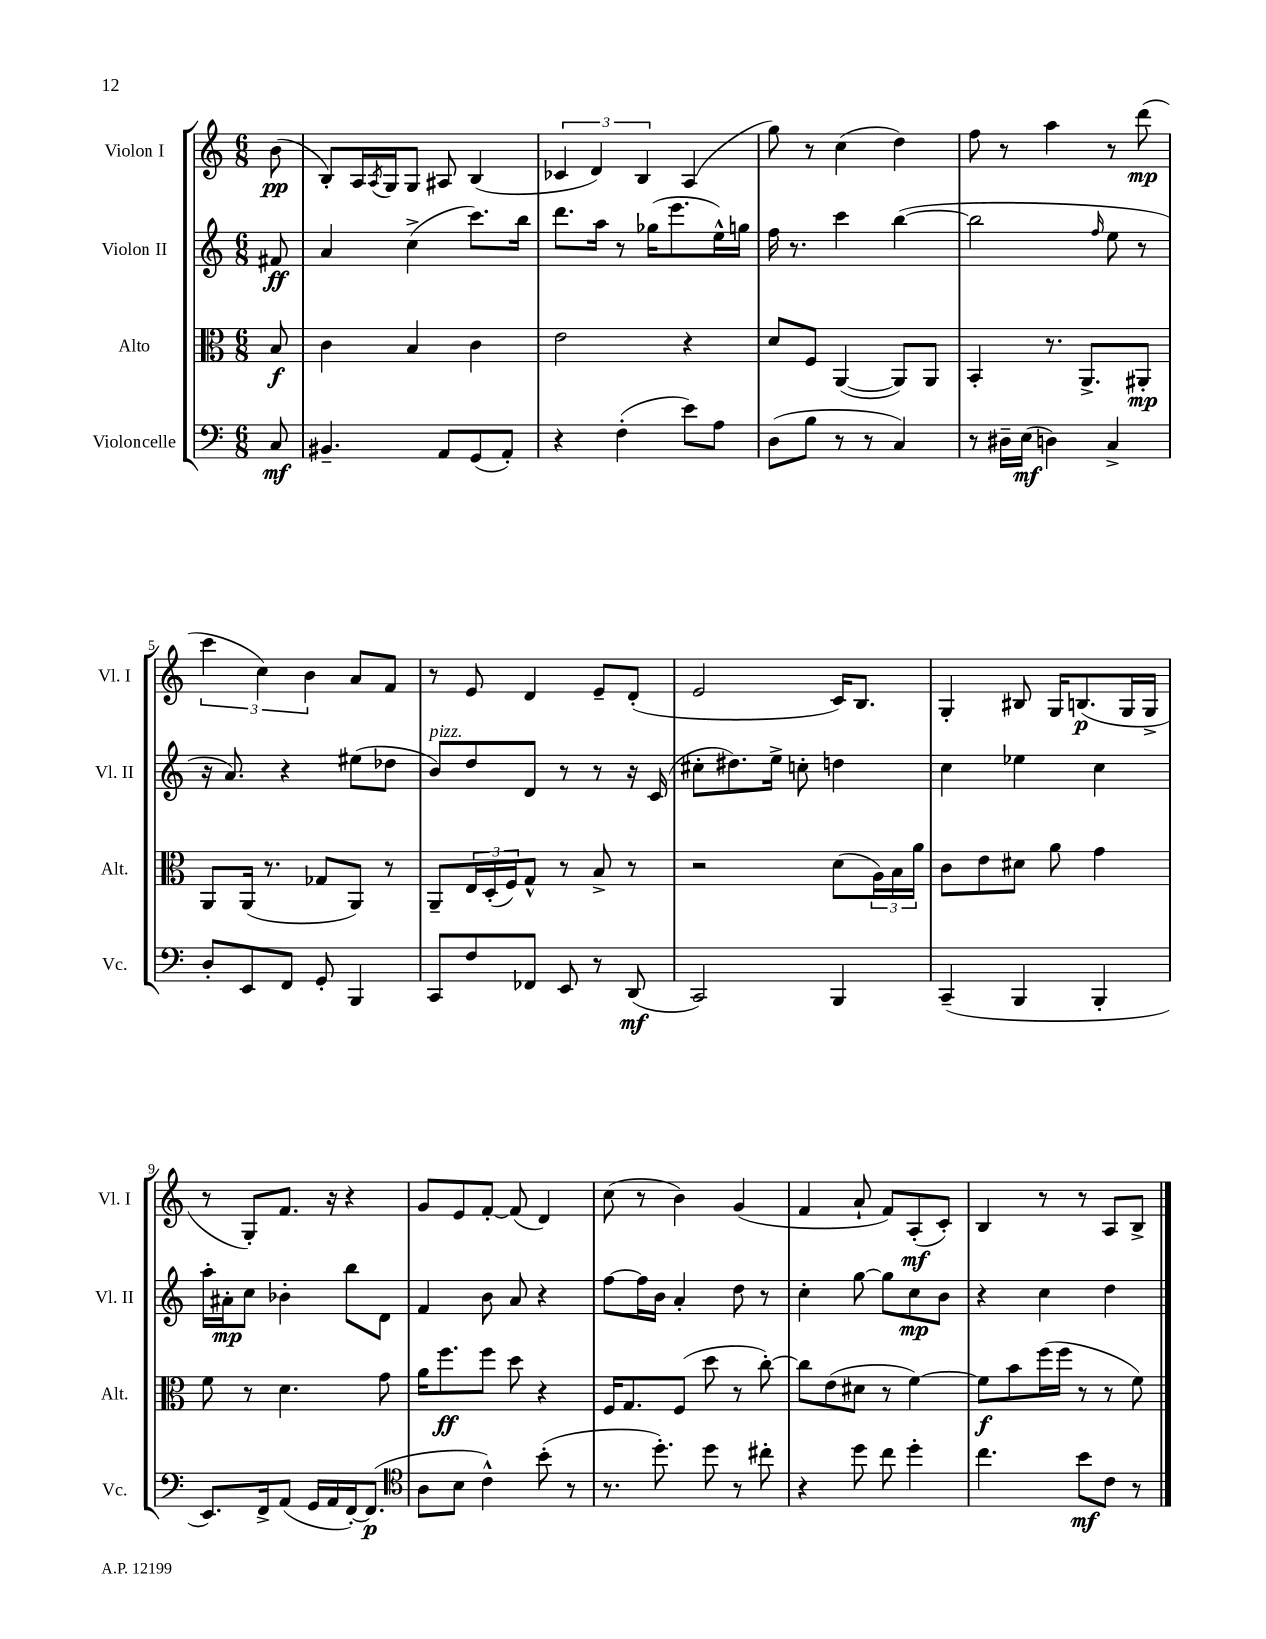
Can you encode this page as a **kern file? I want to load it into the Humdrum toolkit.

**kern	**kern	**kern	**kern
*staff4	*staff3	*staff2	*staff1
*clefF4	*clefC3	*clefG2	*clefG2
*k[]	*k[]	*k[]	*k[]
*M6/8	*M6/8	*M6/8	*M6/8
8C/	8B/	8f#/	(8b\
=	=	=	=
4.BB#~/	4c\	4a/	8B'/L)
.	.	.	16A/L
.	.	.	8qA/
.	.	.	16G/J
.	4B/	(4cc^\	8G/J
8AA/L	.	.	8A#/
(8GG/	4c\	8.ccc\L)	(4B/
8AA'/J)	.	.	.
.	.	16bb\Jk	.
=	=	=	=
4r	2e\	8.ddd\L	6c-/
.	.	.	6d/)
.	.	16aa\Jk	.
(4F'\	.	8r	.
.	.	.	6B/
.	.	(16gg-\LK	.
.	.	8.eee\	.
8e\L)	4r	.	(4A/
8A\J	.	16ee^^\L)	.
.	.	16gg\JJ	.
=	=	=	=
(8D\L	8d/L	16ff\	8gg\)
.	.	8.r	.
8B\J	8F/J	.	8r
8r	([4AA/	4ccc\	(4cc\
8r	.	.	.
4C/)	8AA/]L)	([4bb\	4dd\)
.	8AA/J	.	.
=	=	=	=
8r	4BB'/	2bb\]	8ff\
16D#~\LL	.	.	8r
(16E\JJ	.	.	.
4D\)	8.r	.	4aa\
.	8.AA^/L	.	.
.	.	16qqff/	.
4C^/	.	8ee\	8r
.	8AA#'/J	8r	(8ddd\
=	=	=	=
8D'/L	8AA/L	16r	6ccc\
.	.	8.a/)	.
8EE/	(16AA/Jk	.	.
.	.	.	6cc\)
.	8.r	.	.
8FF/J	.	4r	.
.	.	.	6b\
8GG'/	8G-/L	.	.
4BBB/	8AA/J)	(8ee#\L	8a/L
.	8r	8dd-\J	8f/J
=	=	=	=
8CC/L	8AA~/L	8b/L)	8r
8F/	24E/L	8dd/	8e/
.	(24D'/	.	.
.	24F/J)	.	.
8FF-/J	8G^^/J	8d/J	4d/
8EE/	8r	8r	.
8r	8B^/	8r	8e~/L
(8DD/	8r	16r	(8d'/J
.	.	(16c/	.
=	=	=	=
2CC/)	2r	8cc#'\L	2e/
.	.	8.dd#\)	.
.	.	16ee^\Jk	.
.	.	8cc'\	.
4BBB/	(8d\L	4dd\	16c/LK)
.	.	.	8.B/J
.	24A\L)	.	.
.	24B\	.	.
.	24a\JJ	.	.
=	=	=	=
(4CC~/	8c\L	4cc\	4G'/
.	8e\	.	.
4BBB/	8d#\J	4ee-\	8B#/
.	8a\	.	16G/LK
.	.	.	(8.B/
4BBB'/	4g\	4cc\	.
.	.	.	16G/L
.	.	.	16G^/JJ
=	=	=	=
8.EE/L)	8f\	16aa'\LL	8r
.	.	16a#'\J	.
.	8r	8cc\J	8G'/L)
16FF^/k	.	.	.
(8AA/J	4.d\	4b-'\	8.f/J
16GG/LL	.	.	.
16AA/	.	.	16r
[16FF'/J)	.	8bb\L	4r
(8.FF/]J	.	.	.
.	8g\	8d\J	.
=	=	=	=
*clefC4	*	*	*
8A\L	16a\LK	4f/	8g/L
.	8.ff\	.	.
8B\J	.	.	8e/
4c^^\)	8ff\J	8b\	[8f'/J
.	8dd\	8a/	(8f/]
(8b'\	4r	4r	4d/)
8r	.	.	.
=	=	=	=
8.r	16F/LK	[8ff\L	(8cc\
.	8.G/	.	.
.	.	16ff\]L	8r
8.dd'\)	.	16b\JJ	.
.	(8F/J	4a'/	4b\)
8dd\	8dd\	.	.
8r	8r	8dd\	(4g/
8cc#'\	[8cc'\)	8r	.
=	=	=	=
4r	8cc\]L	4cc'\	4f/
.	(8e\	.	.
8dd\	8d#\J	[8gg\	8a`/
8cc\	8r	8gg\]L	8f/L)
4dd'\	[4f\)	8cc\	(8A'/
.	.	8b\J	8c'/J)
=	=	=	=
4.cc\	8f\]L	4r	4B/
.	8b\	.	.
.	(16ff\L	4cc\	8r
.	16ff\JJ	.	.
8b\L	8r	.	8r
8c\J	8r	4dd\	8A/L
8r	8f\)	.	8B^/J
==	==	==	==
*-	*-	*-	*-
